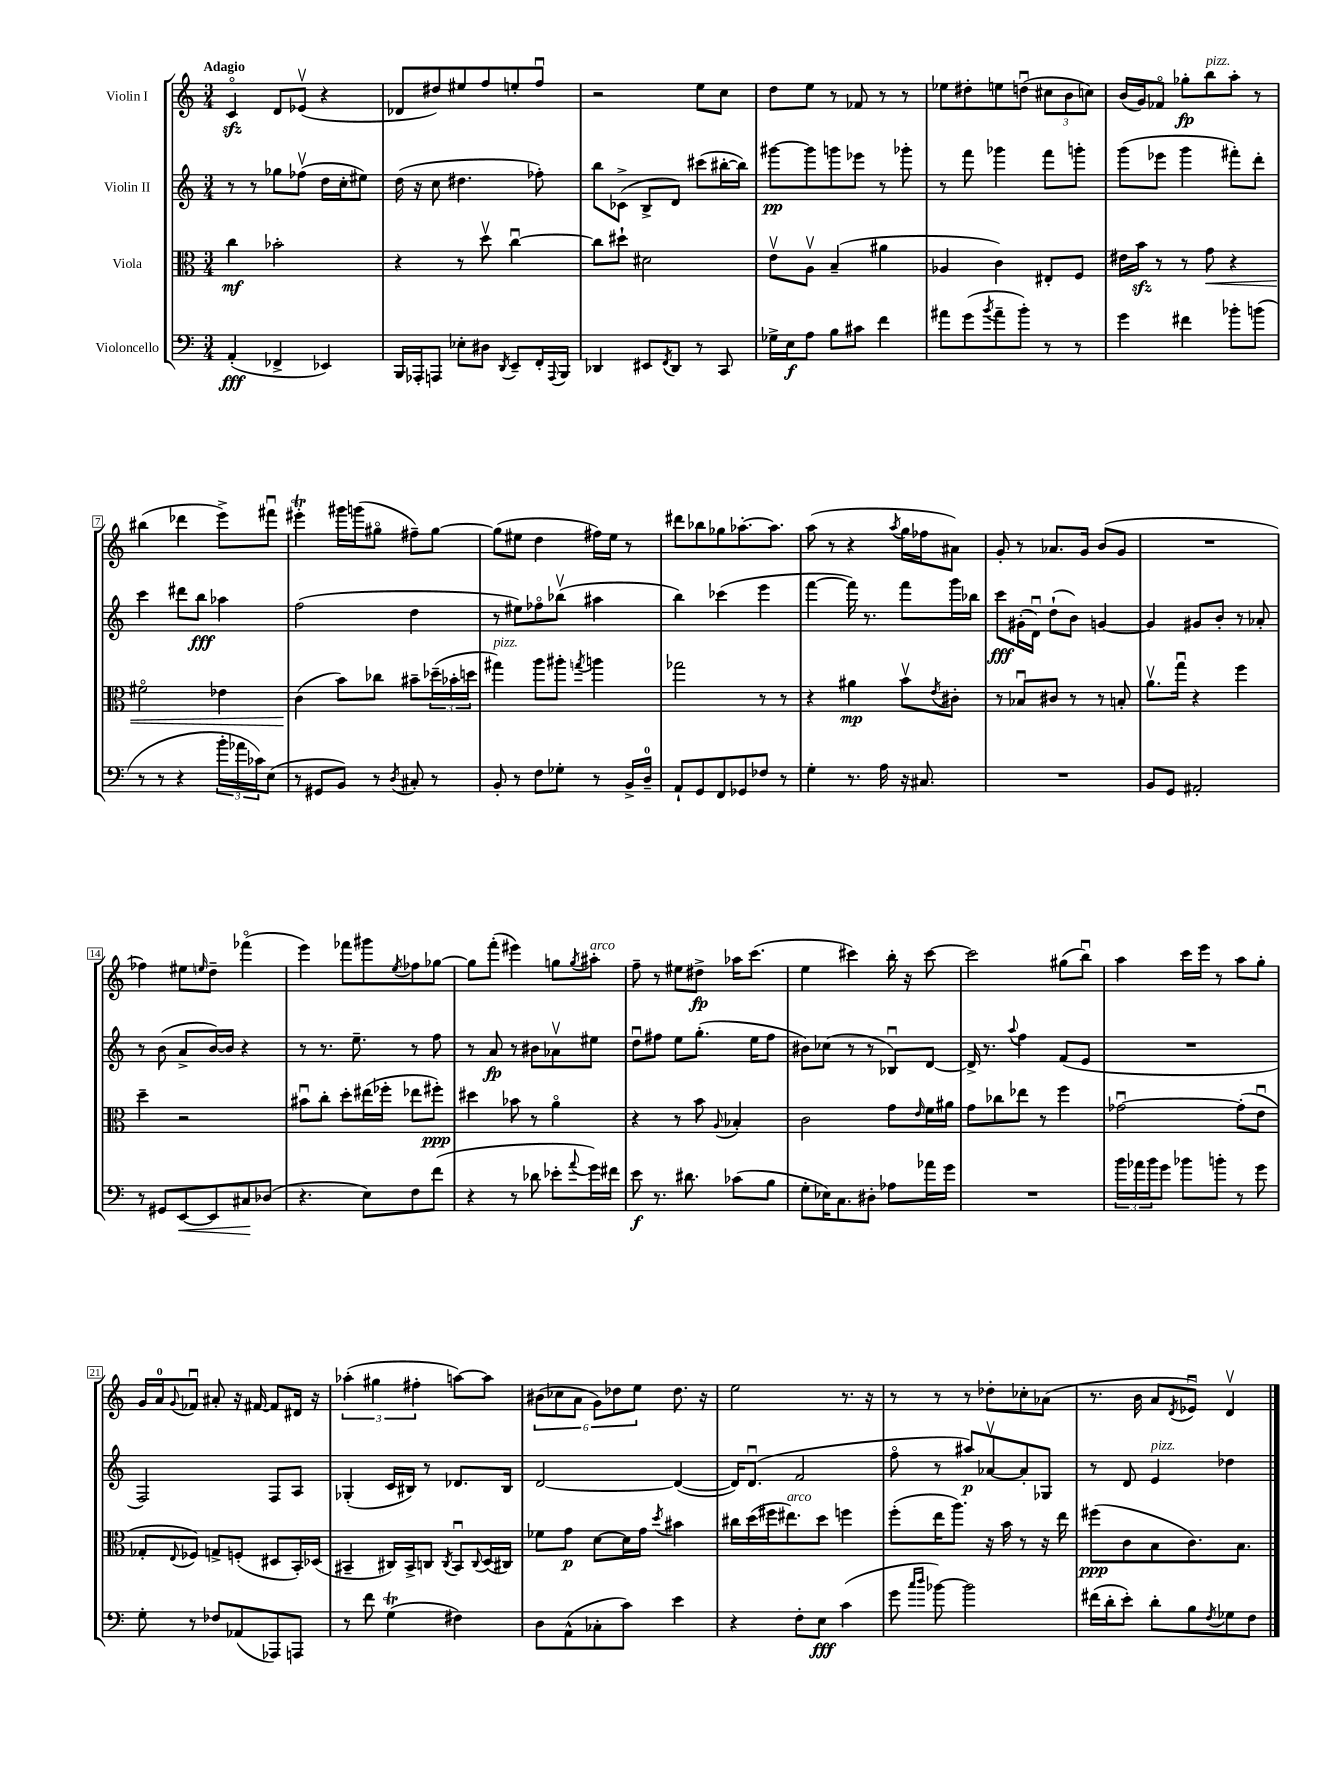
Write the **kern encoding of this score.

**kern	**kern	**kern	**kern
*staff4	*staff3	*staff2	*staff1
*clefF4	*clefC3	*clefG2	*clefG2
*k[]	*k[]	*k[]	*k[]
*M3/4	*M3/4	*M3/4	*M3/4
(4AA'/	4cc\	8r	4co/
.	.	8r	.
4FF-^/	2b-'\	8gg-\L	8d/L
.	.	(8ff-v\J	(8e-v/J
4EE-/)	.	16dd\LL	4r
.	.	16cc'\J	.
.	.	8ee#\J)	.
=	=	=	=
16BBB/LL	4r	(16dd\	8d-/L
16AAA-'/J	.	16r	.
8AAA/J	.	8cc\	8dd#/)
8E-'\L	8r	4.dd#\	8ee#/
8D#\J	8ddv\	.	8ff/
8qDD/	.	.	.
8EE~/L	[4ccu\	.	8ee'/
16FF'/L	.	8ff-'\)	8ffu/J
8qqAAA/	.	.	.
16BBB/JJ	.	.	.
=	=	=	=
4DD-/	8cc\]L	8bb\L	2r
.	8dd#`\J	(8c-^\J	.
8EE#/L	2d#\	8B^/L	.
8qFF/	.	.	.
8DD-/J	.	8d/J)	.
8r	.	(8ccc#\L	8ee\L
8CC/	.	[16bb#'\L	8cc\J
.	.	16bb#\]JJ)	.
=	=	=	=
16G-^\LL	8ev\L	[8ggg#\L	8dd\L
16E\J	.	.	.
8A\J	8Av\J	8ggg#\]	8ee\J
8B\L	(4B~/	8ggg\	8r
8c#\J	.	8eee-\J	8f-/
4f\	4a#\	8r	8r
.	.	8ggg-'\	8r
=	=	=	=
8a#\L	4A-/	8r	8ee-\L
(8g\	.	8fff\	8dd#'\
8qb/	.	.	.
8a#~\	4c\)	4ggg-\	8ee\
8b'\J)	.	.	(8ddu\J
8r	8E#'/L	8fff\L	12cc#\L
.	.	.	12b\
8r	8F/J	8ggg'\J	.
.	.	.	12cc\J)
=	=	=	=
4g\	16e#\LL	(8ggg\L	(16b/LL
.	16b\JJ	.	16g/J)
.	8r	8eee-\J	8f-o/J
4f#\	8r	4ggg\	8gg-'\L
.	8g\	.	8bb\
8b-'\L	4r	8fff#'\L)	8aa'\J
(8b\J	.	8ddd'\J	8r
=	=	=	=
8r	2f#o\	4ccc\	(4bb#\
8r	.	.	.
4r	.	8ddd#\L	4ddd-\
.	.	8bb\J	.
24b'\LL	4e-\	4aa-\	8eee^\L)
24a-\	.	.	.
24c-\J)	.	.	.
(8E\J	.	.	8fff#u\J
=	=	=	=
8r	(4c\	(2ff\	4eee#'\
8GG#/L	.	.	.
8BB/J)	8b\L)	.	16ggg#\LL
.	.	.	(16ggg\J
8r	8cc-\J	.	8gg#o\J
8qD/	.	.	.
8C#'/	8b#~\L	4dd\	8ff#~\L)
8r	(24dd-~\L	.	[8gg#\J
.	24b-'\	.	.
.	24dd\JJ	.	.
=	=	=	=
8BB'/	4gg#\)	8r	(8gg#\]L
8r	.	8ee#\L)	8ee#\J
8F\L	8aa\L	8ff-o\	4dd\
8G-'\J	8aa#'\J	(8bb-v\J	.
.	8qgg/	.	.
8r	4aa\	4aa#\	16ff#\LL)
.	.	.	16ee#\JJ
16BB^/LL	.	.	8r
16D~/JJ	.	.	.
=	=	=	=
8AA`/L	2gg-\	4bb\)	8ddd#\L
8GG/	.	.	8bb-\
8FF/	.	(4ccc-\	8gg-\
8GG-/	.	.	[8.aa-'\
8F-/J	8r	4eee\	.
.	.	.	8.aa-\]J
8r	8r	.	.
=	=	=	=
4G'\	4r	[4fff\	(8aa\
.	.	.	8r
8.r	4a#\	16fff\])	4r
.	.	8.r	.
16A\	.	.	.
.	.	.	8qaa/
16r	8bv\L	8fff\L	16gg\LL
8.C#/	.	.	16ff-\J
.	8qe/	.	.
.	8c#'\J	16ggg\L	8a#\J)
.	.	16bb-\JJ	.
=	=	=	=
2.r	8r	8ccc\L	8g'/
.	8B-u/L	(16g#'\L	8r
.	.	16du\JJ)	.
.	8c#/J	(8dd`\L	8.a-/L
.	8r	8b\J)	.
.	.	.	16g/Jk
.	8r	[4g/	(8b/L
.	8B'/	.	8g/J
=	=	=	=
8BB/L	8.av\L	4g/]	2.r
8GG/J	.	.	.
.	16ggu\Jk	.	.
2AA#'/	4r	8g#/L	.
.	.	8b'/J	.
.	4ff\	8r	.
.	.	8a-'/	.
=	=	=	=
8r	4dd~\	8r	4ff-\)
8GG#/L	.	(8b\	.
[8EE/	2r	8a^/L	8ee#\L
.	.	.	16qqee/
8EE/]	.	[16b/L)	8dd~\J
.	.	16b/]JJ	.
8C#/	.	4r	(4fff-o\
(8D-/J	.	.	.
=	=	=	=
4.r	8b#u\L	8r	4eee\)
.	8cc'\J	8.r	.
.	8dd'\L	.	8fff-\L
.	.	8.ee~\	.
8E\L)	(16ee#\L	.	8ggg#\
.	16ff-'\JJ	.	.
.	.	.	8qee/
8F\	8ee-\L	8r	8ff-\
(8f\J	8ff#'\J)	8ff\	[8gg-\J
=	=	=	=
4r	4dd#\	8r	8gg-\]L
.	.	8a/	(8fff'\J
8r	8b-\	8r	4eee#\)
8d-\	8r	8b#\L	.
8e-'\L	4ao\	8a-v\	8gg\L
8qqa/	.	.	8qgg/
16g\L)	.	8ee#\J	8aa#'\J
16f#\JJ	.	.	.
=	=	=	=
8e\	4r	8ddu\L	8ff~\
8.r	.	8ff#\J	8r
.	8r	8ee\L	8ee#\L
8.d#\	.	.	.
.	8b\	(8.gg'\J	8dd#^\J
.	8qqA/	.	.
(8c-\L	4B-'/	.	16aa-\LK
.	.	16ee\LK	(8.ccc\J
8B\J	.	8ff#\J	.
=	=	=	=
8G'\L	2c\	8b#\L)	4ee\
16E-\K)	.	(8cc-\J	.
8.C\	.	.	.
.	.	8r	4ccc#\)
8D#'\J	.	8r	.
8A-\L	8g\L	8B-u/L)	16bb'\
.	.	.	16r
.	16qqe/	.	.
16a-\L	16f\L	[8d/J	[8ccc#\
16g\JJ	16a#\JJ	.	.
=	=	=	=
2.r	8g\L	16d^/]	2ccc#\]
.	.	8.r	.
.	8cc-\	.	.
.	.	8qqaa/	.
.	8ee-\J	4ff\	.
.	8r	.	.
.	4ff\	(8f/L	(8gg#\L
.	.	8e/J	8bbu\J)
=	=	=	=
24b\LL	[2g-u\	2.r	4aa\
24a-\	.	.	.
24b\J	.	.	.
8g\J	.	.	.
8b-\L	.	.	16ccc\LL
.	.	.	16eee\JJ
8b'\J	.	.	8r
8r	(8g-'\]L	.	8aa\L
8g\	8eu\J	.	8gg'\J
=	=	=	=
8G'\	8G-'/L	2F/)	16g/LL
.	.	.	16a/J
.	8qqE/	.	8qqg/
8r	8F-/J)	.	8f-u/J
8F-/L	8G^/L	.	8a#'/
(8AA-/	(8F'/J	.	16r
.	.	.	[16f#/
8AAA-/)	8D#/L	8F/L	8f#/]L
8AAA/J	16BB'/L)	8A/J	16d#/Jk
.	(16D-/JJ	.	16r
=	=	=	=
8r	4BB#~/	(4G-'/	(6aa-'\
8f\	.	.	.
.	.	.	6gg#\
(4G\	16C#/LL)	16c/LL	.
.	16BB#^/J	16B#/JJ)	.
.	.	.	6ff#'\
.	8C/J	8r	.
.	8qC/	.	.
4F#\)	8BB#u/L	8.d-/L	[8aa\L)
.	8qqC/	.	.
.	(16D/L	.	8aa\]J
.	16C#/JJ)	16B#/Jk	.
=	=	=	=
8D\L	8f-\L	[2d/	(12b#\L
.	.	.	12cc-\
(8AA^^\	8g\J	.	.
.	.	.	12a\J
8C-'\	[8d\L	.	12g\L)
.	.	.	12dd-\
8c\J)	16d\]L	.	.
.	.	.	12ee\J
.	16g\JJ	.	.
.	8qdd/	.	.
4e\	4b#\	(4d/_	8.dd-\
.	.	.	16r
=	=	=	=
4r	16cc#\LL	16d/]LK)	2ee\
.	(16dd\	(8.du/J	.
.	16ff#\J	.	.
.	8.ee#\)	.	.
8F'\L	.	2f/	.
8E\J	8dd\J	.	.
(4c\	4ff\	.	8.r
.	.	.	16r
=	=	=	=
8g\	(8ff'\L	8ffo\	8r
16qqcc/LL	.	.	.
16qqdd/JJ	.	.	.
[8b-\)	16ee\K	8r	8r
.	8.aa\J)	.	.
2b-\]	.	8aa#/L)	8r
.	16r	[8a-v/	8dd-'\L
.	16b\	.	.
.	8r	8a-'/]	8cc-'\
.	16r	8G-/J	(8a-\J
.	16ee\	.	.
=	=	=	=
(16f#\LL	(8ff#\L	8r	8.r
16d'\J	.	.	.
8e'\J)	8c\	8d/	.
.	.	.	16b\
8d'\L	8B\	4e/	8a/L
.	.	.	8qd/
8B\	8.c\)	.	8e-u/J)
8qF/	.	.	.
8G-\	.	4dd-\	4dv/
.	8.B\J	.	.
8F\J	.	.	.
==	==	==	==
*-	*-	*-	*-
